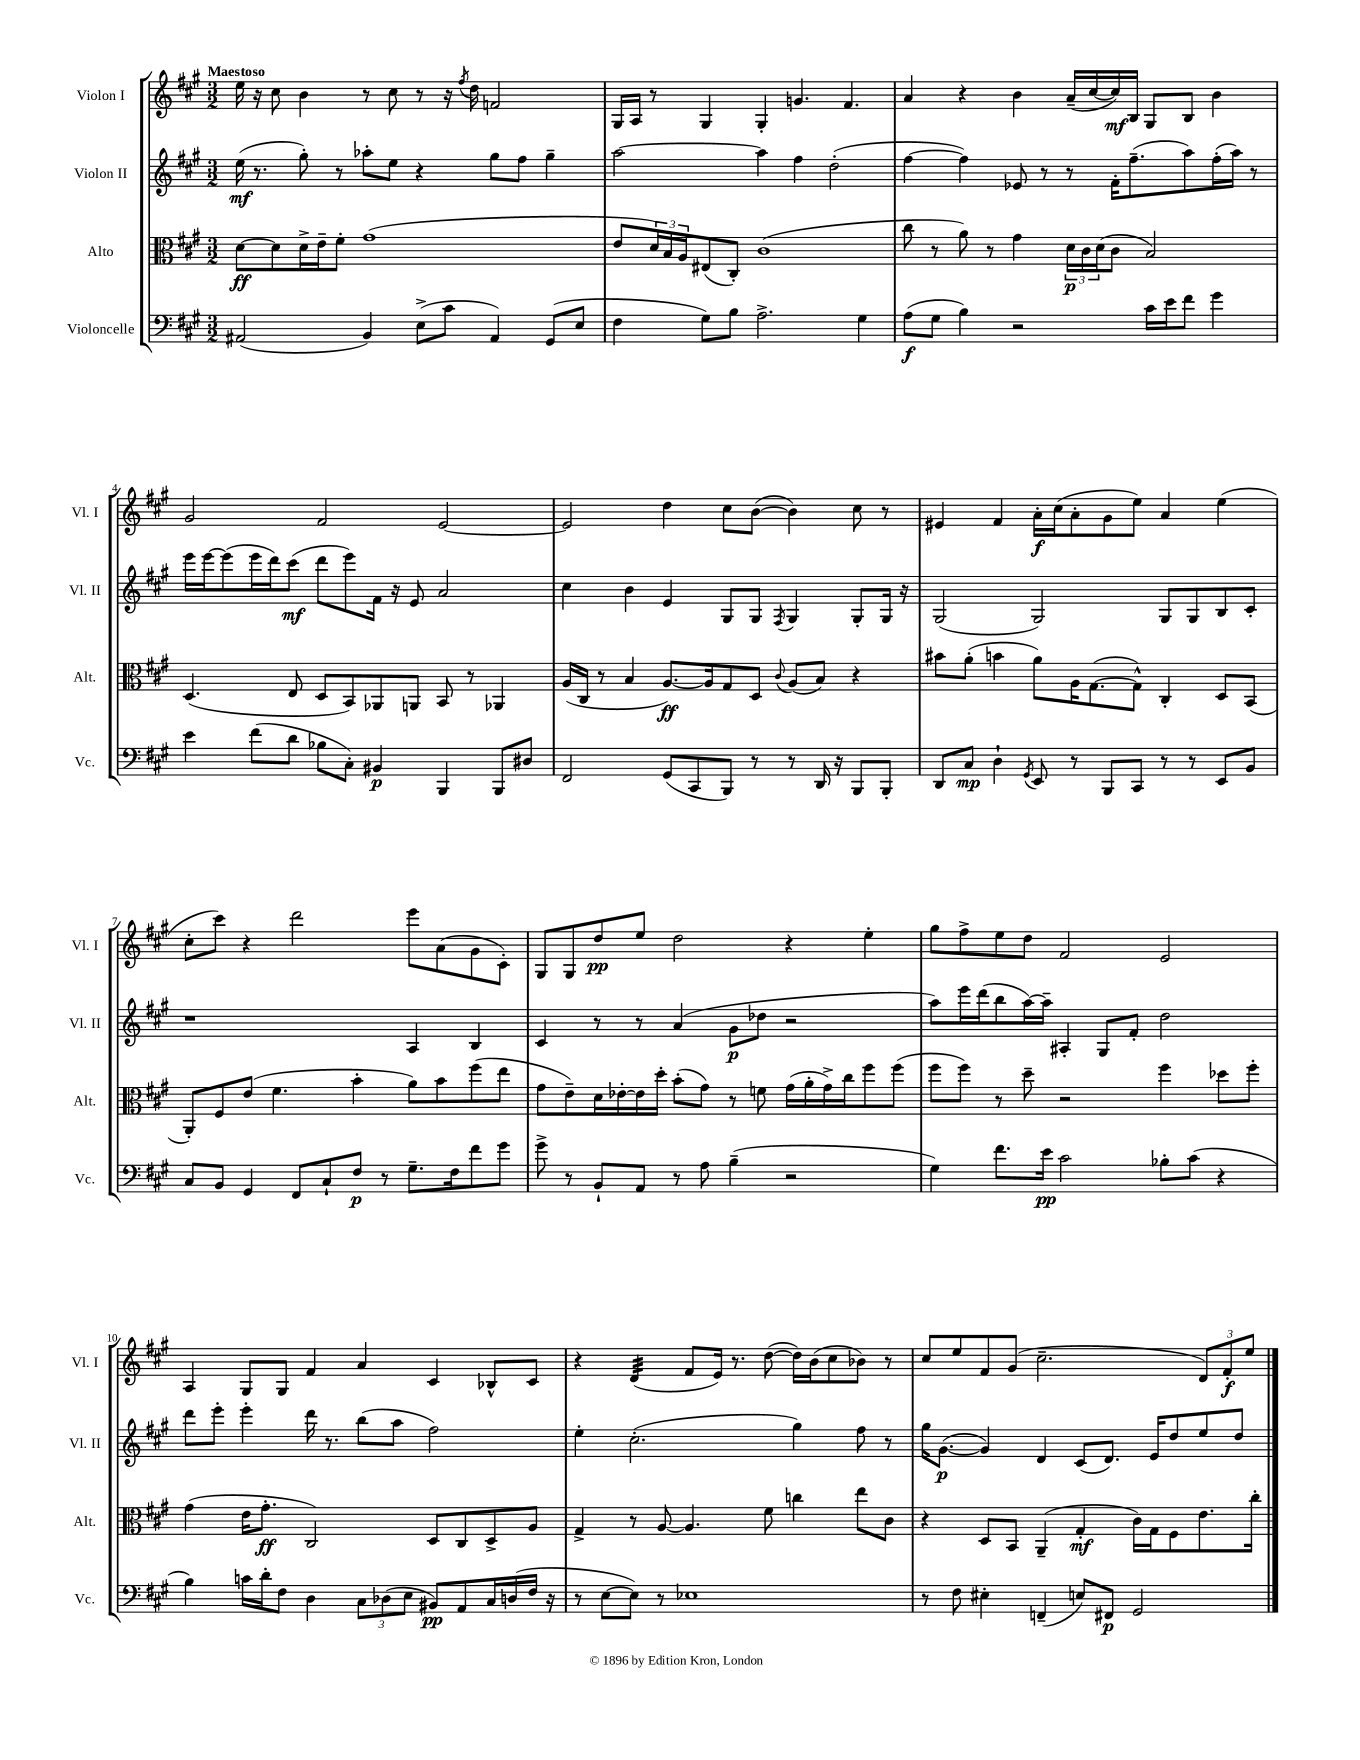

**kern	**kern	**kern	**kern
*staff4	*staff3	*staff2	*staff1
*clefF4	*clefC3	*clefG2	*clefG2
*k[f#c#g#]	*k[f#c#g#]	*k[f#c#g#]	*k[f#c#g#]
*M3/2	*M3/2	*M3/2	*M3/2
(2AA#/	[8d\L	(16ee\	16ee\
.	.	8.r	16r
.	8d\]	.	8cc#\
.	16d^\L	8gg#'\)	4b\
.	16e~\J	.	.
.	8f#'\J	8r	.
4BB/)	(1g#	8aa-'\L	8r
.	.	8ee\J	8cc#\
(8E^\L	.	4r	8r
8c#\J	.	.	16r
.	.	.	8qff#/
.	.	.	16dd\
4AA#/)	.	8gg#\L	2f/
.	.	8ff#\J	.
(8GG#/L	.	4gg#~\	.
8E/J	.	.	.
=	=	=	=
4F#\	8e/L	[2aa\	16G#/LL
.	.	.	16A/JJ
.	24d/L)	.	8r
.	24B/	.	.
.	24A/J	.	.
8G#\L)	(8E#/	.	4G#/
8B\J	8C#'/J)	.	.
2.A^\	(1c#	4aa\]	4G#'/
.	.	4ff#\	4.g/
.	.	(2dd'\	.
.	.	.	4.f#/
4G#\	.	.	.
=	=	=	=
(8A\L	8cc#\	[4ff#\	4a/
8G#\J	8r	.	.
4B\)	8a\)	4ff#\])	4r
.	8r	.	.
2r	4g#\	8e-/	4b\
.	.	8r	.
.	24d\LL	8r	(16a~/LL
.	24c#\	.	.
.	.	.	[16cc#/
.	(24d\J	.	.
.	8c#\J	16f#'\LK	16cc#/])
.	.	(8.ff#~\	16B/JJ
16c#\LL	2B/)	.	8G#/L
16e\J	.	.	.
8f#\J	.	8aa\)	8B/J
4g#\	.	(16ff#'\L	4b\
.	.	16aa\JJ)	.
.	.	8r	.
=	=	=	=
4e\	(4.D/	16eee\LL	2g#/
.	.	[16eee\J	.
.	.	(8eee\]	.
(8f#\L	.	16eee\L	.
.	.	16ddd\J)	.
8d\J	8E/	(8ccc#\J	.
8B-\L	8D/L	8ddd\L	2f#/
8C#'\J)	8BB/)	8eee\)	.
4BB#/	8AA-/	16f#\Jk	.
.	.	16r	.
.	8AA/J	8e/	.
4BBB/	8BB/	2a/	[2e/
.	8r	.	.
8BBB/L	4AA-/	.	.
8D#/J	.	.	.
=	=	=	=
2FF#/	(16A/LL	4cc#\	2e/]
.	16C#/JJ	.	.
.	8r	.	.
.	4B/	4b\	.
(8GG#/L	[8.A/L)	4e/	4dd\
8CC#/	.	.	.
.	16A/]k	.	.
8BBB/J)	8G#/	8G#/L	8cc#\L
8r	8D/J	8G#/J	([8b\J
.	8qqc#/	8qF#/	.
8r	(8A/L	4G#/	4b\])
16DD/	8B/J)	.	.
16r	.	.	.
8BBB/L	4r	8G#'/L	8cc#\
8BBB'/J	.	16G#/Jk	8r
.	.	16r	.
=	=	=	=
8DD/L	8b#\L	(2G#/	4e#/
8C#/J	(8a'\J	.	.
4D`\	4b\	.	4f#/
8qGG#/	.	.	.
8EE/	8a\L)	2G#/)	16a'\LL
.	.	.	(16cc#\J
8r	16A\K	.	8a'\
.	([8.G#\	.	.
8BBB/L	.	.	8g#\
8CC#/J	8G#^^\]J)	.	8ee\J)
8r	4C#'/	8G#/L	4a/
8r	.	8G#/	.
8EE/L	8D/L	8B/	(4ee\
8BB/J	(8BB/J	8c#'/J	.
=	=	=	=
8C#/L	8AA'/L)	1r	8cc#'\L
8BB/J	8F#/	.	8ccc#\J)
4GG#/	(8e/J	.	4r
.	4.f#\	.	.
8FF#/L	.	.	2ddd\
8C#`/	.	.	.
8F#/J	4b'\	.	.
8r	.	.	.
8.G#~\L	8a\L)	4A/	8eee\L
.	8b\	.	(8a\
16F#\k	.	.	.
8f#\	(8ff#\	4B/	8g#\
8g#\J	8ee\J	.	8c#'\J)
=	=	=	=
8g#^\	8g#\L	4c#/	8G#/L
8r	8e~\)	.	8G#/
8BB`/L	16d\L	8r	8dd/
.	[16e-'\	.	.
8AA/J	16e-\]	8r	8ee/J
.	16dd'\JJ	.	.
8r	(8b'\L	(4a/	2dd\
8A\	8g#\J)	.	.
(4B~\	8r	8g#\L	.
.	8f\	8dd-\J	.
2r	(16g#\LL	2r	4r
.	16a'\	.	.
.	16g#^\)	.	.
.	16cc#\J	.	.
.	8ff#\	.	4ee'\
.	(8ff#\J	.	.
=	=	=	=
4G#\)	8ff#\L	8aa\L)	8gg#\L
.	8ff#\J)	16eee\L	8ff#^\
.	.	(16ddd\J	.
8.f#\L	8r	8bb\	8ee\
.	8dd~\	[16aa\L)	8dd\J
16e\Jk	.	16aa~\]JJ	.
2c#\	2r	4A#'/	2f#/
.	.	8G#/L	.
.	.	8f#'/J	.
8B-'\L	4ff#\	2dd\	2e/
(8c#\J	.	.	.
4r	8dd-\L	.	.
.	8ff#'\J	.	.
=	=	=	=
4B\)	(4g#\	8ddd\L	4A/
.	.	8eee'\J	.
16c\LL	16e\LK	4eee'\	8G#/L
16d'\J	8.g#'\J	.	.
8F#\J	.	.	8G#/J
4D\	2C#/)	16ddd\	4f#/
.	.	8.r	.
12C#\L	.	(8bb\L	4a/
(12D-\	.	.	.
.	.	8aa\J	.
12E\J	.	.	.
8BB#/L)	8D/L	2ff#\)	4c#/
8AA/	8C#/	.	.
16C#/L	8D^/	.	8B-^^/L
(16D/	.	.	.
16F#/JJ	8A/J	.	8c#/J
16r	.	.	.
=	=	=	=
8r	4G#^/	4ee'\	4r
[8E\L	.	.	.
8E\]J)	8r	(2.cc#'\	(4d/
8r	[8A/	.	.
1E-	4.A/]	.	8f#/L
.	.	.	16e/Jk)
.	.	.	8.r
.	8f#\	.	([8dd\
.	4cc\	4gg#\)	16dd\]LL)
.	.	.	(16b\J
.	.	.	8cc#\
.	8ee\L	8ff#\	8b-\J)
.	8c#\J	8r	8r
=	=	=	=
8r	4r	16gg#\LK	8cc#/L
.	.	([8.g#\J	.
8F#\	.	.	8ee/
4E#'\	8D/L	4g#/])	8f#/
.	8BB/J	.	(8g#/J
(4FF~/	(4AA~/	4d/	2.cc#~\
8E/L)	4G#'/	(8c#/L	.
8FF#/J	.	8.d/J)	.
2GG#/	16c#\LL)	.	.
.	16G#\J	16e/LK	.
.	8F#\	8dd/	.
.	8.e\	8ee/	12d/L)
.	.	.	12f#'/
.	.	8dd/J	.
.	.	.	12ee/J
.	16cc#'\Jk	.	.
==	==	==	==
*-	*-	*-	*-
